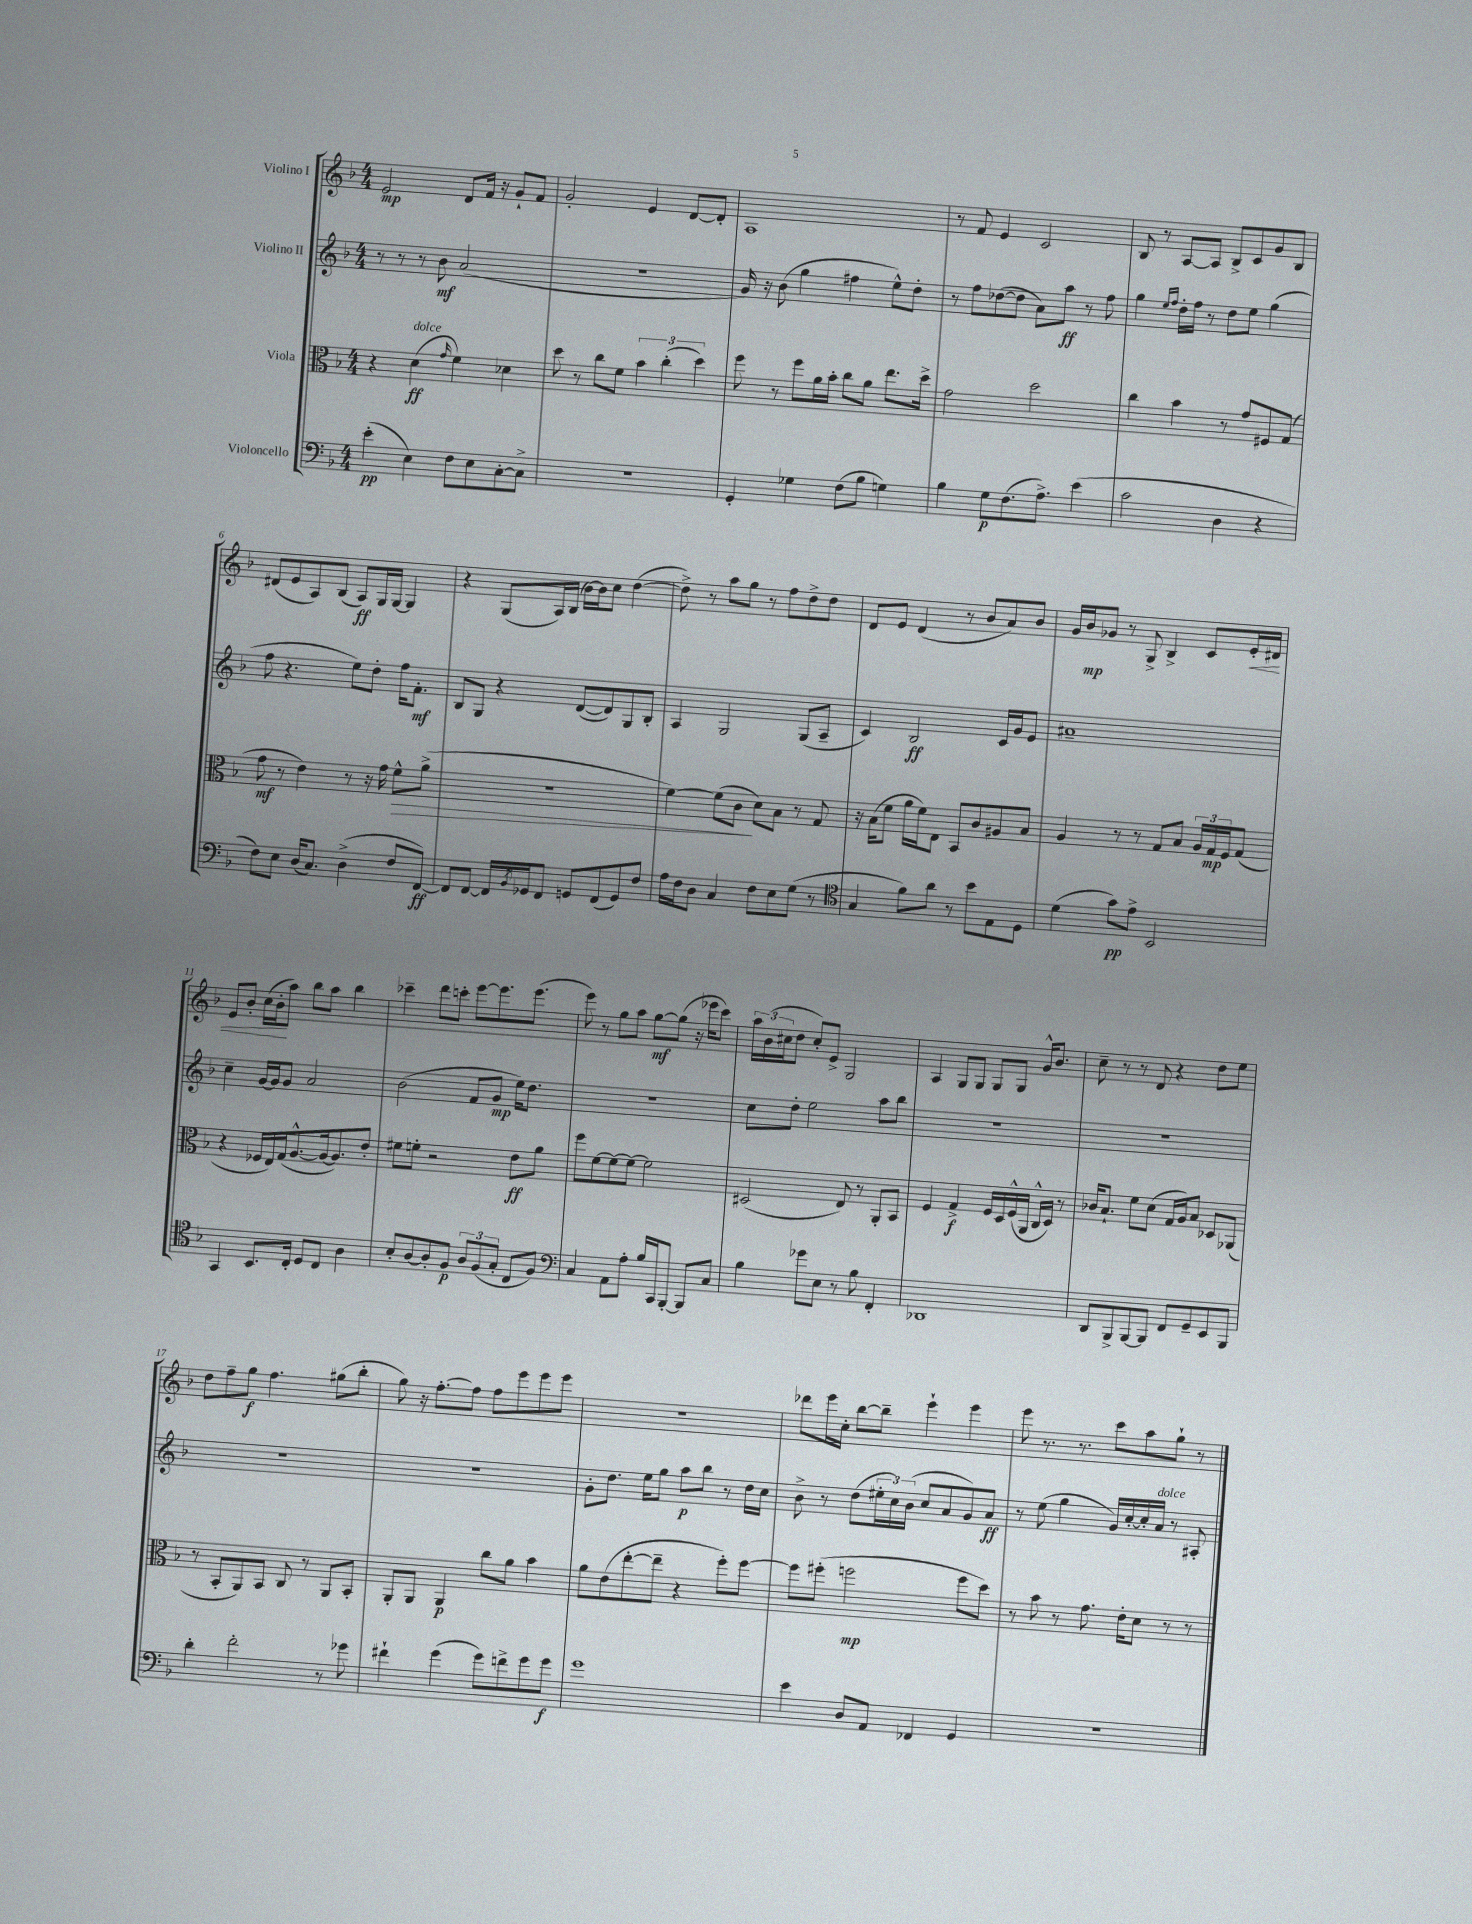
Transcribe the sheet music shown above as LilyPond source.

<<
\new StaffGroup <<
\new Staff = "s0" \with { instrumentName = "Violino I" } {
    \clef treble \key f \major \numericTimeSignature \time 4/4
    e'2\mp d'8 f'16 r16 g'8-! f'8 |
    g'2-. e'4 d'8~ d'8-. |
    a1 |
    r8 f'8 e'4 c'2 |
    bes8 r8 a8~ a8 bes8-> c'8 g'8 bes8 |
    dis'8( e'8 a8) bes8( a8\ff) g16 g16~ g4 |
    r4 g8( a16) bes16( bes'16~) bes'16 c''8 d''4~( |
    d''8->) r8 a''8 g''8 r8 f''8 d''8-> d''8 |
    d'8 e'8 d'4( r8 bes'8 a'8) bes'8 |
    g'16 bes'16\mp ges'8 r8 g8-> bes4-> c'8 e'16-.\< dis'16 |
    e'8 bes'8-. c''16( bes'16-.\! a''8) bes''8 a''8 bes''4 |
    ces'''4-- d'''8 c'''8-. e'''8~ e'''8. e'''8.( |
    e'''8) r8 g''8 a''8 g''8~\mf g''8( r16 ees'''16 c'''8) |
    \tuplet 3/2 { a''16 bes'16( cis''16 } d''8 cis''8-.) e'8-> g2 |
    a4 g8 g8 g8 g8 g'16-^ bes'8. |
    c''8-- r8 r8 d'8 r4 d''8 e''8 |
    d''8 f''8-- g''8\f f''4. gis''8( bes''8-. |
    g''8) r16 f''8.~-. f''8 f''8 e'''8 e'''8 e'''8 |
    R1 |
    des'''8 e'''16 c''16-. bes''8~ bes''8-- e'''4-! e'''4 |
    e'''8 r8. r8. c'''8 a''8 g''8-! r8 \bar "|." |
}
\new Staff = "s1" \with { instrumentName = "Violino II" } {
    \clef treble \key f \major \numericTimeSignature \time 4/4
    r8 r8 r8 bes'8\mf a'2( |
    r1 |
    g'16) r16 bes'8( g''4 fis''4 e''8-^) d''8-. |
    r8 f''8 des''8~( des''8 a'8) a''8\ff r8 f''8 |
    g''4 \grace { e''16 f''16 } d''16-. f''16 r8 d''8 e''8 g''4( |
    f''8 r4. e''8) d''8-. f''16 f'8.-.\mf |
    bes8 g8 r4 d'8~( d'8) g8 bes8-. |
    a4 g2 g8( a8-- |
    c'4) bes2\ff c'16 g'16 e'8 |
    ais'1-- |
    c''4-- g'16~ g'16 g'8 a'2 |
    bes'2( f'8 g'8\mp e''16) d''8. |
    R1 |
    c''8 d''8-. e''2 a''8 bes''8 |
    R1 |
    R1 |
    R1 |
    R1 |
    g'8-. d''8. e''16 g''8 a''8\p bes''8 r8 d''16 c''16 |
    bes'8-> r8 d''8( \tuplet 3/2 { eis''16-. c''16) bes'16( } c''8 a'8 g'8) a'8\ff |
    r8 e''8( g''4 g'16) c''16~-. c''16-. a'16^\markup { \italic "dolce" } r8 ais8-. \bar "|." |
}
\new Staff = "s2" \with { instrumentName = "Viola" } {
    \clef alto \key f \major \numericTimeSignature \time 4/4
    r4 d'4\ff^\markup { \italic "dolce" }( \grace { g'16 } f'4) des'4 |
    d''8 r8 c''8 f'8 \tuplet 3/2 { bes'4 c''4-.( d''4) } |
    f''8 r8 f''8 a'16 bes'16-. c''8 a'8 e''8. d''16-> |
    g'2 d''2 |
    c''4 bes'4 r8 g'8 fis8 g8( |
    g'8\mf r8 e'4) r8 r16 g'16 f'8-^\> a'8->( |
    R1 |
    f'4~) f'8( c'8\! d'8) bes8 r8 g8 |
    r16 bes16( f'8 a'16 f'16) e8 bes,8 c'8 ais8 bes8 |
    a4 r8 r8 g8 bes8 \tuplet 3/2 { a16 g16\mp f16 } g8( |
    r4 fes16 e16) g16( a8.~-^ a16~ a8.) e'8-. |
    fis'8 f'8-. r2 e'8\ff a'8 |
    f''8 f'8~ f'8~ f'8~ f'2 |
    dis2( e8) r8 a,8-. bes,8 |
    f4 g4->\f f16 d16 f16-^( a,16 c16-^ d16) r8 |
    ces'16 bes8.-! f'8 d'8( g16 a16) bes8 des8 aes,8( |
    r8 bes,8-. a,8) bes,8 c8 r8 a,8 bes,8-. |
    a,8-. a,8 a,4\p c''8 a'8 bes'4 |
    a'8 e'8( e''8~-. e''8-- r4 f''8-.) f''8~ |
    f''8 fis''8-.( f''2\mp f''8 d''8) |
    r8 bes'8 r8 g'8. e'16-. d'8 r8 r8 \bar "|." |
}
\new Staff = "s3" \with { instrumentName = "Violoncello" } {
    \clef bass \key f \major \numericTimeSignature \time 4/4
    e'4-.\pp( e4) f8 e8 c8~-. c8-> |
    R1 |
    g,4-. ges4 f8( bes8 g4) |
    bes4 g8\p f8.( a8.->) e'4( |
    c'2 d4 r4 |
    f8) e8 d16( c8.) d4->( f8 f,8~\ff) |
    f,8 f,8~ f,16 \acciaccatura { bes,8 } ges,16 f,8 g,8 f,8( g,8) f8 |
    a16 f16 d8 c4 f8 e8 g8( r8 |
    \clef tenor g4 f'8) a'8 r8 bes'8 e8 d8 |
    d'4( g'8\pp) e'8-> bes,2 |
    g,4 bes,8. c16-. d8 c8 a4 |
    bes8-. a8~ a8-. f8\p \tuplet 3/2 { a8 f8( g8-. } c8 f8) |
    \clef bass c4 a,8 a8-. bes16 c,16 bes,,8~-. bes,,8 c8 |
    bes4 ges'8 e8 r8 bes8 f,4-. |
    des,1 |
    d,8 bes,,8-> bes,,8~ bes,,8 f,8 g,8-- e,8 bes,,8 |
    d'4-. f'2-. r8 ges'8 |
    fis'4-! g'4( g'8) f'8-> g'8 g'8\f |
    g'1 |
    e'4 d8 a,8 fes,4 g,4 |
    R1 \bar "|." |
}
>>
>>
